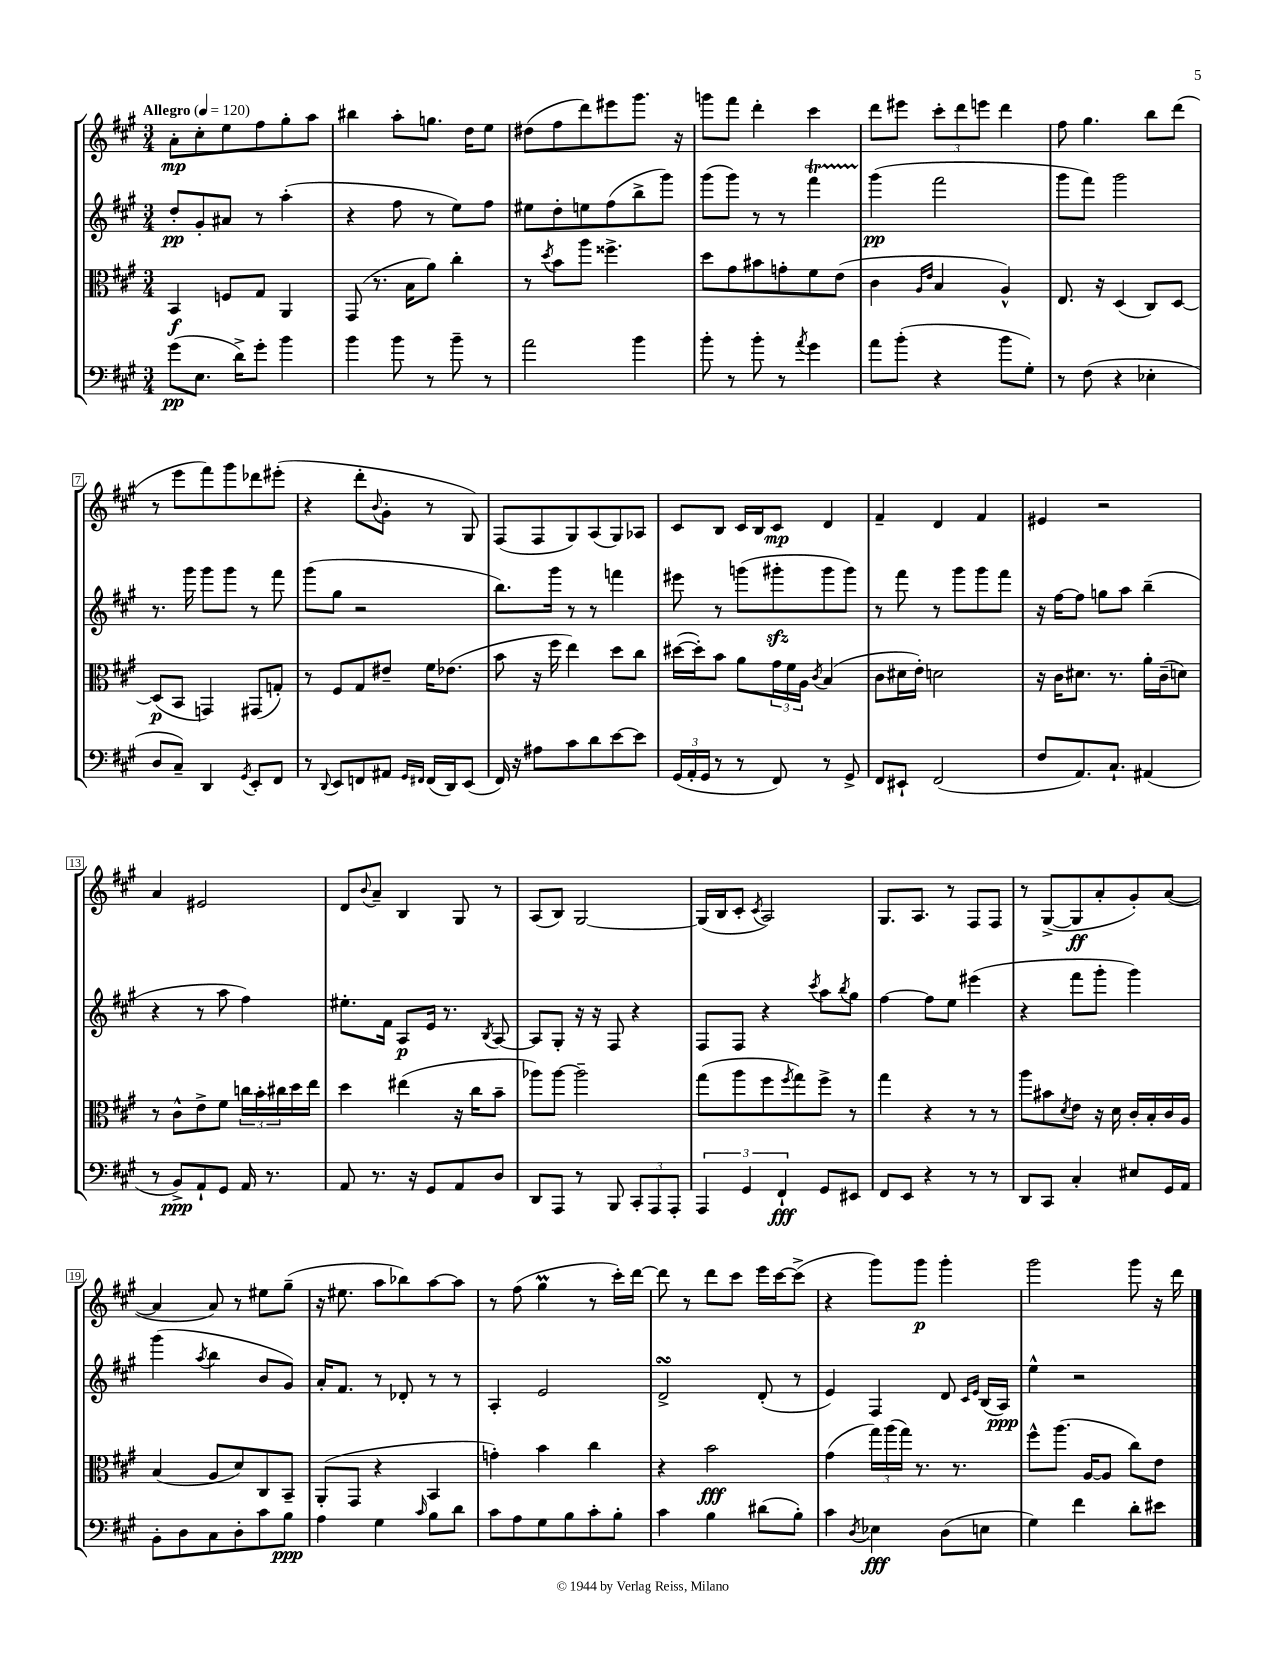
<<
\new StaffGroup <<
\new Staff = "s0" {
    \clef treble \key a \major \numericTimeSignature \time 3/4 \tempo "Allegro" 4 = 120
    a'8-.\mp cis''8-. e''8 fis''8 gis''8-. a''8 |
    bis''4 a''8-. g''8. d''16 e''8 |
    dis''8( fis''8 d'''8) eis'''8 gis'''8. r16 |
    g'''8 fis'''8 d'''4-. cis'''4 |
    d'''8 eis'''8 \tuplet 3/2 { cis'''8-. d'''8 e'''8 } d'''4 |
    fis''8 gis''4. b''8 d'''8( |
    r8 e'''8 fis'''8) gis'''8 des'''8 eis'''8-.( |
    r4 d'''8-. \appoggiatura { b'8 } gis'8-. r8 gis8) |
    fis8( fis8 gis8) a8( gis8) aes8 |
    cis'8 b8 cis'16 b16 cis'8\mp d'4 |
    fis'4-- d'4 fis'4 |
    eis'4 r2 |
    a'4 eis'2 |
    d'8 \appoggiatura { b'8 } a'8-- b4 gis8 r8 |
    a8( b8) gis2~ |
    gis16( b16 cis'8-. \acciaccatura { cis'8 } a2) |
    gis8. a8. r8 fis8 fis8 |
    r8 gis8~->( gis8\ff a'8-. gis'8-.) a'8~( |
    a'4 a'8) r8 eis''8 gis''8--( |
    r16 eis''8. a''8 bes''8) a''8~ a''8 |
    r8 fis''8( gis''4\prall r8 cis'''16-.) d'''16~ |
    d'''8 r8 d'''8 cis'''8 e'''16 cis'''16~ cis'''8->( |
    r4 gis'''8) gis'''8\p gis'''4-. |
    gis'''2 gis'''8 r16 d'''16 \bar "|." |
}
\new Staff = "s1" {
    \clef treble \key a \major \numericTimeSignature \time 3/4
    d''8-.\pp gis'8-. ais'8 r8 a''4-.( |
    r4 fis''8 r8 e''8) fis''8 |
    eis''8 d''8-. e''8 fis''8( b''8-> gis'''8) |
    gis'''8( gis'''8) r8 r8 fis'''4\startTrillSpan |
    gis'''4\stopTrillSpan\pp( fis'''2 |
    gis'''8 fis'''8) gis'''2 |
    r8. gis'''16 gis'''8 gis'''8 r8 fis'''8 |
    gis'''8( gis''8 r2 |
    b''8.) gis'''16 r8 r8 f'''4 |
    eis'''8 r8 g'''8( gis'''8-.\sfz gis'''8 gis'''8) |
    r8 fis'''8 r8 gis'''8 gis'''8 fis'''8 |
    r16 fis''16~ fis''8 g''8 a''8 b''4--( |
    r4 r8 a''8 fis''4) |
    eis''8.-. fis'16 a8\p e'16 r8. \acciaccatura { b8 } a8~ |
    a8 gis8-. r16 r16 fis8 r4 |
    fis8 fis8 r4 \acciaccatura { cis'''8 } a''8 \acciaccatura { b''8 } gis''8 |
    fis''4~ fis''8 e''8 eis'''4( |
    r4 fis'''8 gis'''8-. gis'''4) |
    gis'''4( \acciaccatura { a''8 } b''4 b'8 gis'8) |
    a'16-. fis'8. r8 des'8-. r8 r8 |
    a4-. e'2 |
    d'2->\turn d'8-.( r8 |
    e'4) fis4 d'8 \grace { cis'16 e'16 } b16( a16\ppp) |
    e''4-^ r2 \bar "|." |
}
\new Staff = "s2" {
    \clef alto \key a \major \numericTimeSignature \time 3/4
    b,4\f f8 gis8 a,4 |
    gis,8( r8. b16 a'8) cis''4-. |
    r8 \acciaccatura { d''8 } b'8 a''8 fisis''4.-> |
    d''8 gis'8 bis'8 g'8-. fis'8 e'8( |
    cis'4 \grace { a16 e'16 } b4 a4-^) |
    e8. r16 d4( cis8) d8~ |
    d8\p( b,8 g,4) gis,8( g8-.) |
    r8 fis8 gis8 eis'8-- fis'16 ees'8.( |
    b'8 r16 fis''16 e''4) d''8 cis''8 |
    dis''16~( dis''16-.) b'8 a'8 \tuplet 3/2 { gis'16 fis'16 a16 } \acciaccatura { cis'8 } b4( |
    cis'8 dis'16 e'16-.) d'2 |
    r16 cis'16 dis'8. r8. a'16-. cis'16--( d'8) |
    r8 cis'8-^ e'8-> fis'8 \tuplet 3/2 { c''16 b'16-. cis''16 } d''16 e''16 |
    d''4 eis''4( r16 cis''16 b'8-- |
    aes''8) aes''8~ aes''2-- |
    gis''8( a''8 fis''8 \acciaccatura { fis''8 } gis''8) fis''8-> r8 |
    gis''4 r4 r8 r8 |
    a''8 bis'8 \acciaccatura { d'8 } e'8 r16 d'16 cis'16-. b16-. cis'16 a16 |
    b4( a8 d'8) cis8 b,8-- |
    a,8-.( gis,8 r4 b,4 |
    g'4-.) b'4 cis''4 |
    r4 b'2\fff |
    gis'4( \tuplet 3/2 { gis''16) a''16( gis''16) } r8. r8. |
    fis''8-^ a''8.( a16~ a8 cis''8) e'8 \bar "|." |
}
\new Staff = "s3" {
    \clef bass \key a \major \numericTimeSignature \time 3/4
    gis'8\pp( e8. d'16->) gis'8-. b'4 |
    b'4 b'8 r8 b'8-- r8 |
    a'2 b'4 |
    b'8-. r8 b'8-. r8 \acciaccatura { a'8 } gis'4 |
    a'8 b'8-.( r4 b'8 gis8-.) |
    r8 fis8( r4 ees4-. |
    d8 cis8--) d,4 \acciaccatura { gis,8 } e,8-. fis,8 |
    r8 \appoggiatura { d,8 } e,8 f,8 ais,8 \grace { gis,16 fis,16 } fis,16( d,16) e,8( |
    fis,16) r16 ais8 cis'8 d'8 e'8~ e'8 |
    \tuplet 3/2 { gis,16( a,16-. gis,16 } r8 r8 fis,8) r8 gis,8-> |
    fis,8 eis,8-! fis,2( |
    fis8 a,8.) cis8.-! ais,4( |
    r8 b,8->\ppp) a,8-! gis,8 a,16 r8. |
    a,8 r8. r16 gis,8 a,8 d8 |
    d,8 a,,8 r8 b,,8 \tuplet 3/2 { cis,8-. a,,8 a,,8-. } |
    \tuplet 3/2 { a,,4 gis,4 fis,4-!\fff } gis,8 eis,8 |
    fis,8 e,8 r4 r8 r8 |
    d,8 cis,8 cis4-. eis8 gis,16 a,16 |
    b,8-. d8 cis8 d8-. cis'8 b8\ppp |
    a4 gis4 \grace { cis'16 } b8 d'8 |
    cis'8 a8 gis8 b8 cis'8-. b8-. |
    cis'4 b4 dis'8( b8-.) |
    cis'4 \acciaccatura { d8 } ees4\fff d8( e8 |
    gis4) fis'4 d'8-. eis'8 \bar "|." |
}
>>
>>
\layout { \context { \Score \override BarNumber.stencil = #(make-stencil-boxer 0.1 0.3 ly:text-interface::print) } }
